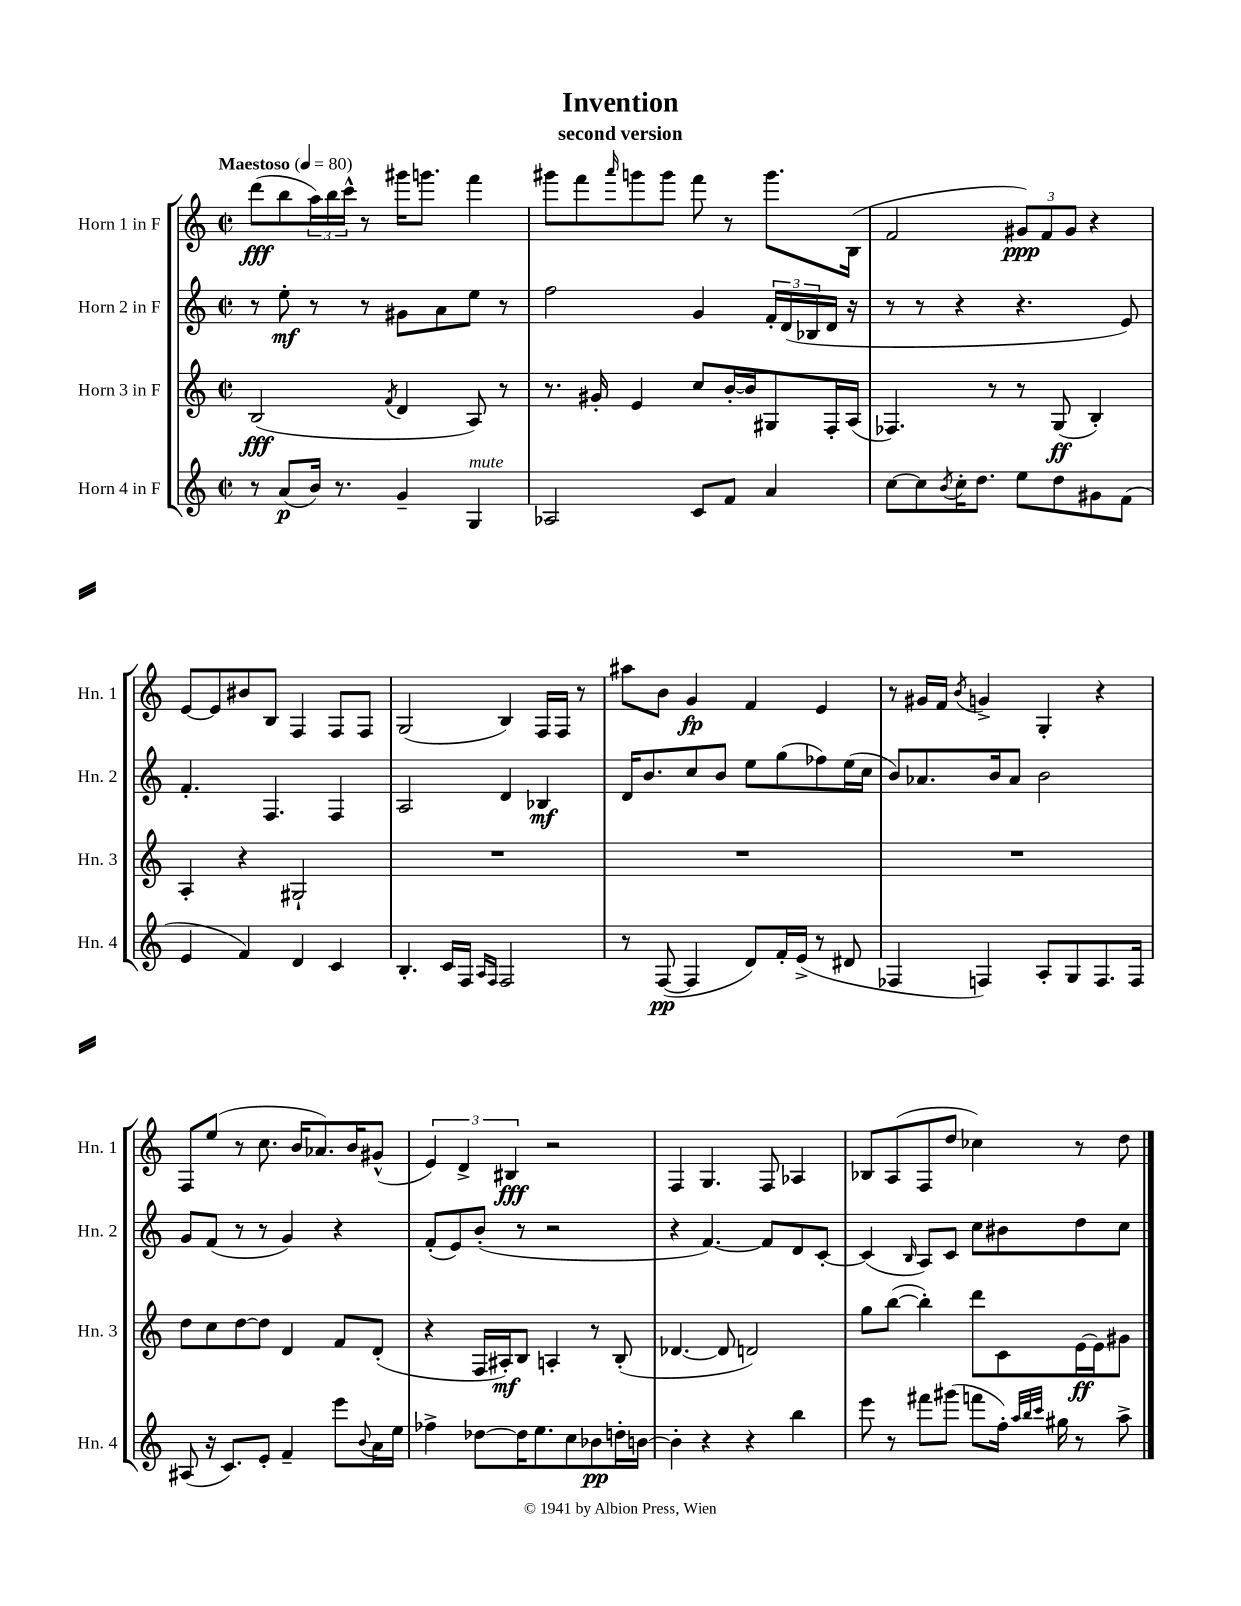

**kern	**dynam	**kern	**dynam	**kern	**dynam	**kern	**dynam
*part4	*part4	*part3	*part3	*part2	*part2	*part1	*part1
*staff4	*staff4	*staff3	*staff3	*staff2	*staff2	*staff1	*staff1
*I"Horn 4 in F	*	*I"Horn 3 in F	*	*I"Horn 2 in F	*	*I"Horn 1 in F	*
*I'Hn. 4	*	*I'Hn. 3	*	*I'Hn. 2	*	*I'Hn. 1	*
*clefG2	*	*clefG2	*	*clefG2	*	*clefG2	*
*k[]	*	*k[]	*	*k[]	*	*k[]	*
*M2/2	*	*M2/2	*	*M2/2	*	*M2/2	*
*met(c|)	*	*met(c|)	*	*met(c|)	*	*met(c|)	*
*MM80	*	*MM80	*	*MM80	*	*MM80	*
=1	=1	=1	=1	=1	=1	=1	=1
!	!	!	!	!	!	!LO:TX:a:B:t=Maestoso	!
8r	.	(2B/	fff	8r	.	(8ddd\L	fff
(8a/L	p	.	.	8ee'\	mf	8bb\	.
16b/Jk)	.	.	.	8r	.	24aa\L)	.
.	.	.	.	.	.	24bb\	.
8.r	.	.	.	.	.	.	.
.	.	.	.	.	.	24ccc^^\JJ	.
.	.	.	.	8r	.	8r	.
.	.	8qf/	.	.	.	.	.
4g~/	.	4d/	.	8g#X\L	.	16ggg#X\KL	.
.	.	.	.	.	.	8.gggn\J	.
.	.	.	.	8a\	.	.	.
!LO:TX:a:i:t=mute	!	!	!	!	!	!	!
4G/	.	8A/)	.	8ee\J	.	4fff\	.
.	.	8r	.	8r	.	.	.
=2	=2	=2	=2	=2	=2	=2	=2
2A-X/	.	8.r	.	2ff\	.	8ggg#X\L	.
.	.	.	.	.	.	8fff\	.
.	.	16g#X'/	.	.	.	.	.
.	.	.	.	.	.	16qqaaa/	.
.	.	4e/	.	.	.	8gggn\	.
.	.	.	.	.	.	8ggg\J	.
8c/L	.	8cc/L	.	4g/	.	8fff\	.
8f/J	.	[16b'/L	.	.	.	8r	.
.	.	16b/J]	.	.	.	.	.
4a/	.	8G#X/	.	24f'/LL	.	8.ggg\L	.
.	.	.	.	(24d/	.	.	.
.	.	.	.	24B-X/	.	.	.
.	.	16F'/L	.	16d/JJ	.	.	.
.	.	(16A/JJ	.	16r	.	(16B\Jk	.
=3	=3	=3	=3	=3	=3	=3	=3
[8cc\L	.	4.F-X/)	.	8r	.	2f/	.
8cc\]	.	.	.	8r	.	.	.
8qb/	.	.	.	.	.	.	.
16cc'\K	.	.	.	4r	.	.	.
8.dd\J	.	.	.	.	.	.	.
.	.	8r	.	.	.	.	.
8ee\L	.	8r	.	4.r	.	12g#X/L)	ppp
.	.	.	.	.	.	12f/	.
8dd\	.	(8G/	ff	.	.	.	.
.	.	.	.	.	.	12g#/J	.
8g#X\	.	4B'/)	.	.	.	4r	.
(8f\J	.	.	.	8e/)	.	.	.
!!LO:LB:g=z
=4	=4	=4	=4	=4	=4	=4	=4
4e/	.	4A'/	.	4.f'/	.	[8e/L	.
.	.	.	.	.	.	8e/]	.
4f/)	.	4r	.	.	.	8b#X/	.
.	.	.	.	4.F/	.	8B/J	.
4d/	.	2G#X`/	.	.	.	4F/	.
4c/	.	.	.	4F/	.	8F/L	.
.	.	.	.	.	.	8F/J	.
=5	=5	=5	=5	=5	=5	=5	=5
4.B'/	.	1r	.	2A/	.	(2G/	.
16c/LL	.	.	.	.	.	.	.
16F/JJ	.	.	.	.	.	.	.
16qqA/LL	.	.	.	.	.	.	.
16qqF/JJ	.	.	.	.	.	.	.
2F/	.	.	.	4d/	.	4B/)	.
.	.	.	.	4B-X/	mf	16F/LL	.
.	.	.	.	.	.	16F/JJ	.
.	.	.	.	.	.	8r	.
=6	=6	=6	=6	=6	=6	=6	=6
8r	.	1r	.	16d/KL	.	8aa#X\L	.
.	.	.	.	8.b/	.	.	.
([8F/	pp	.	.	.	.	8b\J	.
4F/]	.	.	.	8cc/	.	4g/	fp
.	.	.	.	8b/J	.	.	.
8d/L)	.	.	.	8ee\L	.	4f/	.
16f'/L	.	.	.	(8gg\	.	.	.
(16e^/JJ	.	.	.	.	.	.	.
8r	.	.	.	8ff-X\)	.	4e/	.
8d#X/	.	.	.	(16ee\L	.	.	.
.	.	.	.	16cc\JJ	.	.	.
=7	=7	=7	=7	=7	=7	=7	=7
4F-X/	.	1r	.	8b/L)	.	8r	.
.	.	.	.	8.a-X/	.	16g#X/LL	.
.	.	.	.	.	.	16f/JJ	.
.	.	.	.	.	.	8qb/	.
4Fn/)	.	.	.	.	.	4gn^/	.
.	.	.	.	16b/k	.	.	.
.	.	.	.	8a-/J	.	.	.
8A'/L	.	.	.	2b\	.	4G'/	.
8G/	.	.	.	.	.	.	.
8.F/	.	.	.	.	.	4r	.
16F/Jk	.	.	.	.	.	.	.
!!LO:LB:g=z
=8	=8	=8	=8	=8	=8	=8	=8
(8A#X/	.	8dd\L	.	8g/L	.	8F/L	.
16r	.	8cc\	.	(8f/J	.	(8ee/J	.
8.c/L)	.	.	.	.	.	.	.
.	.	[8dd\	.	8r	.	8r	.
8e'/J	.	8dd\J]	.	8r	.	8.cc\	.
4f~/	.	4d/	.	4g/)	.	.	.
.	.	.	.	.	.	16b/KL	.
.	.	.	.	.	.	8.a-X/)	.
8eee\L	.	8f/L	.	4r	.	.	.
.	.	.	.	.	.	16b/K	.
8qqb/	.	.	.	.	.	.	.
16a\L	.	(8d'/J	.	.	.	(8g#X^^/J	.
16ee\JJ	.	.	.	.	.	.	.
=9	=9	=9	=9	=9	=9	=9	=9
4ff-X^\	.	4r	.	(8f'/L	.	6e/)	.
.	.	.	.	8e/)	.	.	.
.	.	.	.	.	.	6d^/	.
[8dd-X\L	.	16F/LL	.	(8b'/J	.	.	.
.	.	16A#X'/J)	mf	.	.	.	.
.	.	.	.	.	.	6B#X/	fff
16dd-\K]	.	8B/J	.	8r	.	.	.
8.ee\	.	.	.	.	.	.	.
.	.	4An'/	.	2r	.	2r	.
8cc\	.	.	.	.	.	.	.
8b-X\	pp	8r	.	.	.	.	.
16ddn'\L	.	(8B'/	.	.	.	.	.
[16bn\JJ	.	.	.	.	.	.	.
=10	=10	=10	=10	=10	=10	=10	=10
4b'\]	.	[4.d-X/	.	4r	.	4F/	.
4r	.	.	.	[4.f/)	.	4.G/	.
.	.	8d-/]	.	.	.	.	.
4r	.	2dn/)	.	.	.	.	.
.	.	.	.	8f/L]	.	8F/	.
4bb\	.	.	.	8d/	.	4A-X/	.
.	.	.	.	[8c'/J	.	.	.
=11	=11	=11	=11	=11	=11	=11	=11
8eee\	.	8gg\L	.	(4c/]	.	8B-X/L	.
8r	.	([8bb\J	.	.	.	(8A/	.
.	.	.	.	16qqB/	.	.	.
8fff#X\L	.	4bb'\])	.	8A/L)	.	8F/	.
(8ggg#X\J	.	.	.	8c/J	.	8dd/J	.
8fffn\L	.	8ddd\L	.	8cc\L	.	4cc-X\)	.
16ff'\Jk)	.	8c\	.	8b#X\	.	.	.
32qqaa/LLL	.	.	.	.	.	.	.
32qqbb/	.	.	.	.	.	.	.
32qqccc/JJJ	.	.	.	.	.	.	.
16gg#X\	.	.	.	.	.	.	.
8r	.	[16e\L	ff	8dd\	.	8r	.
.	.	16e\J]	.	.	.	.	.
8aa^\	.	8g#X\J	.	8cc\J	.	8dd\	.
==	==	==	==	==	==	==	==
*-	*-	*-	*-	*-	*-	*-	*-
